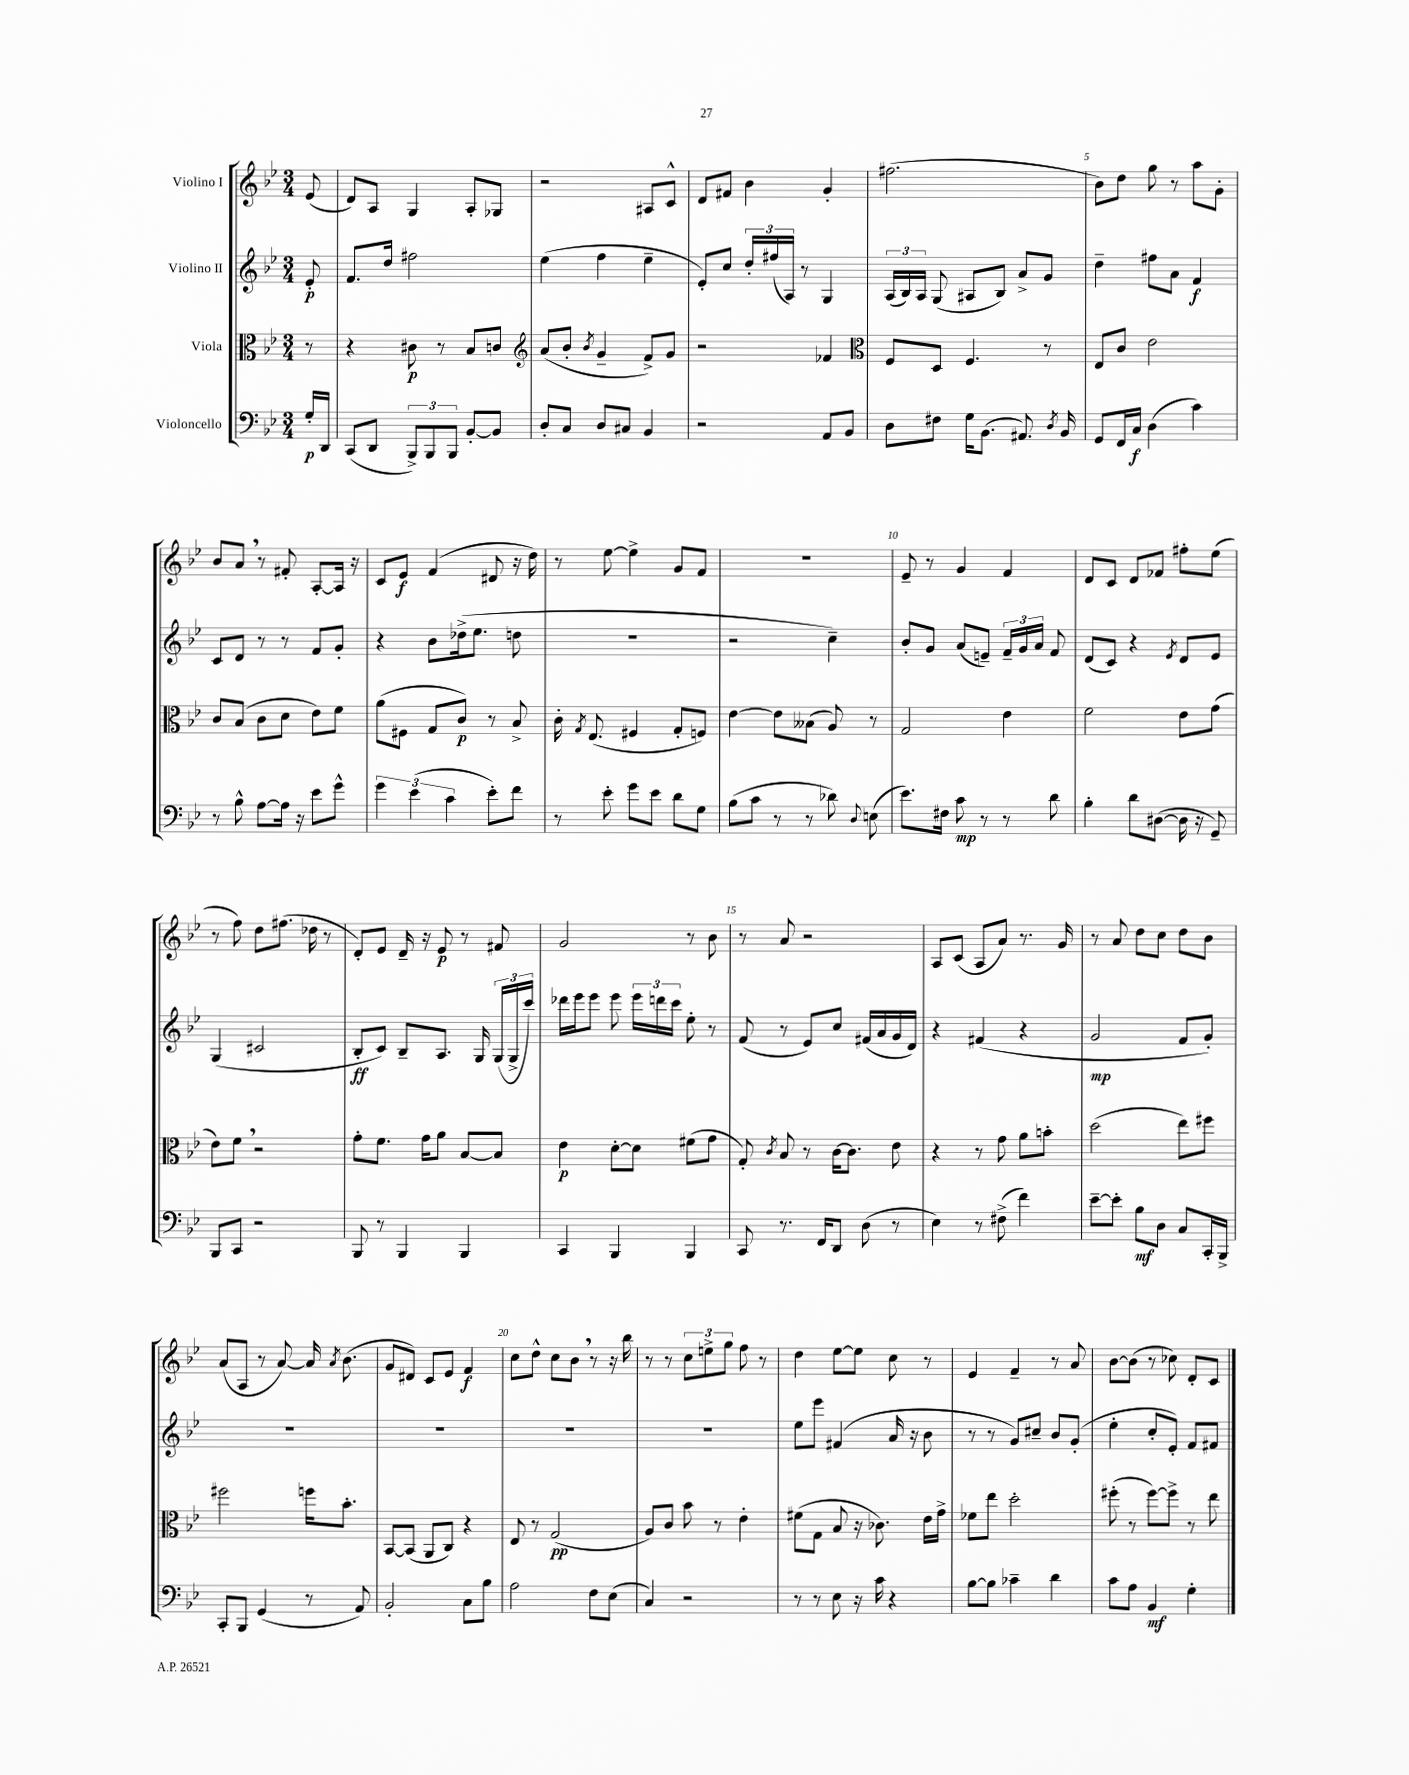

**kern	**dynam	**kern	**dynam	**kern	**dynam	**kern	**dynam
*part4	*part4	*part3	*part3	*part2	*part2	*part1	*part1
*staff4	*staff4	*staff3	*staff3	*staff2	*staff2	*staff1	*staff1
*I"Violoncello	*	*I"Viola	*	*I"Violino II	*	*I"Violino I	*
*clefF4	*	*clefC3	*	*clefG2	*	*clefG2	*
*k[b-e-]	*	*k[b-e-]	*	*k[b-e-]	*	*k[b-e-]	*
*M3/4	*	*M3/4	*	*M3/4	*	*M3/4	*
=	=	=	=	=	=	=	=
16G'/LL	p	8r	.	8e-'/	p	(8e-/	.
16DD/JJ	.	.	.	.	.	.	.
=1	=1	=1	=1	=1	=1	=1	=1
(8CC/L	.	4r	.	8.f/L	.	8d/L)	.
8DD/J	.	.	.	.	.	8A/J	.
.	.	.	.	16dd/Jk	.	.	.
12BBB-^/L)	.	8c#X\	p	2ff#X\	.	4G/	.
12BBB-/	.	.	.	.	.	.	.
.	.	8r	.	.	.	.	.
12BBB-/J	.	.	.	.	.	.	.
[8BB-'/L	.	8B-/L	.	.	.	8A'/L	.
8BB-/J]	.	8cn/J	.	.	.	8G-X/J	.
=2	=2	=2	=2	=2	=2	=2	=2
*	*	*clefG2	*	*	*	*	*
8D'/L	.	(8a/L	.	(4ee-\	.	2r	.
8C/J	.	8b-'/J	.	.	.	.	.
.	.	8qb-/	.	.	.	.	.
8D/L	.	4g~/	.	4ff\	.	.	.
8C#X/J	.	.	.	.	.	.	.
4BB-/	.	8f^/L)	.	4ee-~\	.	8A#X/L	.
.	.	8g/J	.	.	.	8c^^/J	.
=3	=3	=3	=3	=3	=3	=3	=3
2r	.	2r	.	8e-'/L)	.	8d/L	.
.	.	.	.	8cc/J	.	8f#X/J	.
.	.	.	.	24dd'/LL	.	4b-\	.
.	.	.	.	(24ff#X/	.	.	.
.	.	.	.	24A/JJ)	.	.	.
.	.	.	.	8r	.	.	.
8AA/L	.	4f-X/	.	4G/	.	4g'/	.
8BB-/J	.	.	.	.	.	.	.
=4	=4	=4	=4	=4	=4	=4	=4
*	*	*clefC3	*	*	*	*	*
8D\L	.	8F/L	.	(24A/LL	.	(2.ff#X\	.
.	.	.	.	24B-/)	.	.	.
.	.	.	.	24A/JJ	.	.	.
8F#X\J	.	8D/J	.	(8G/	.	.	.
16G\KL	.	4.F/	.	8A#X/L	.	.	.
(8.BB-\J	.	.	.	.	.	.	.
.	.	.	.	8B-/J)	.	.	.
8.AA#X/)	.	.	.	8a^/L	.	.	.
.	.	8r	.	8g/J	.	.	.
8qD/	.	.	.	.	.	.	.
16BB-/	.	.	.	.	.	.	.
=5	=5	=5	=5	=5	=5	=5	=5
8GG/L	.	8E-/L	.	4dd~\	.	8b-\L)	.
16FF/L	.	8c/J	.	.	.	8dd\J	.
16C/JJ	f	.	.	.	.	.	.
(4D\	.	2e-\	.	8ff#X\L	.	8gg\	.
.	.	.	.	8a\J	.	8r	.
4c\)	.	.	.	4f/	f	8aa\L	.
.	.	.	.	.	.	8g'\J	.
!!LO:LB:g=z
=6	=6	=6	=6	=6	=6	=6	=6
8r	.	8c/L	.	8c/L	.	8b-/L	.
8B-^^\	.	(8B-/J	.	8d/J	.	8a,/J	.
[8A\L	.	8c\L	.	8r	.	8r	.
16A\Jk]	.	8d\J	.	8r	.	8f#X'/	.
16r	.	.	.	.	.	.	.
8e-\L	.	8e-\L)	.	8f/L	.	[8A'/L	.
8g^^\J	.	8f\J	.	8g'/J	.	16A/Jk]	.
.	.	.	.	.	.	16r	.
=7	=7	=7	=7	=7	=7	=7	=7
6g\	.	(8a\L	.	4r	.	8c/L	.
.	.	8F#X\J	.	.	.	8e-/J	f
(6e-\	.	.	.	.	.	.	.
.	.	8G/L	.	8b-\L	.	(4f/	.
6c\	.	.	.	.	.	.	.
.	.	8c/J)	p	(16dd-X^\k	.	.	.
.	.	.	.	8.ee-\J	.	.	.
8e-'\L)	.	8r	.	.	.	8d#X/	.
8f\J	.	8B-^/	.	8ddn\	.	16r	.
.	.	.	.	.	.	16dd\)	.
=8	=8	=8	=8	=8	=8	=8	=8
8r	.	16c'\	.	2.r	.	8r	.
.	.	8qG/	.	.	.	.	.
.	.	(8.E-/	.	.	.	.	.
8e-'\	.	.	.	.	.	[8ee-\	.
8g\L	.	4F#X/	.	.	.	4ee-^\]	.
8e-\J	.	.	.	.	.	.	.
8d\L	.	8G'/L	.	.	.	8g/L	.
8G\J	.	8Fn/J)	.	.	.	8f/J	.
=9	=9	=9	=9	=9	=9	=9	=9
(8B-\L	.	[4e-\	.	2r	.	2.r	.
8c\J	.	.	.	.	.	.	.
8r	.	8e-\L]	.	.	.	.	.
8r	.	(8B--X\J	.	.	.	.	.
8d-X\)	.	8A/)	.	4cc~\)	.	.	.
8qqD/	.	.	.	.	.	.	.
(8En\	.	8r	.	.	.	.	.
=10	=10	=10	=10	=10	=10	=10	=10
8.e-\L)	.	2G/	.	8b-'/L	.	8e-~/	.
.	.	.	.	8g/J	.	8r	.
16F#X\Jk	.	.	.	.	.	.	.
8c\	mp	.	.	(8a/L	.	4g/	.
8r	.	.	.	8en~/J)	.	.	.
8r	.	4e-\	.	24f~/LL	.	4f/	.
.	.	.	.	24g/	.	.	.
.	.	.	.	24a/JJ	.	.	.
8d\	.	.	.	8f/	.	.	.
=11	=11	=11	=11	=11	=11	=11	=11
4B-'\	.	2f\	.	(8d/L	.	8d/L	.
.	.	.	.	8c/J)	.	8c/J	.
8d\L	.	.	.	4r	.	8d/L	.
([8D#X\J	.	.	.	.	.	8f-X/J	.
.	.	.	.	8qe-/	.	.	.
16D#\]	.	8e-\L	.	8d/L	.	8ff#X'\L	.
16r	.	.	.	.	.	.	.
8GG~/)	.	(8g\J	.	8e-/J	.	(8ee-\J	.
!!LO:LB:g=z
=12	=12	=12	=12	=12	=12	=12	=12
8BBB-/L	.	8e-\L)	.	(4G/	.	8r	.
8CC/J	.	8f,\J	.	.	.	8ff\)	.
2r	.	2r	.	2c#X/	.	8dd\L	.
.	.	.	.	.	.	(8.ff#X\J	.
.	.	.	.	.	.	16dd-X\	.
.	.	.	.	.	.	8r	.
=13	=13	=13	=13	=13	=13	=13	=13
8BBB-/	.	8g'\L	.	8B-'/L	ff	8d'/L)	.
8r	.	8.f\J	.	8c/J)	.	8e-/J	.
4BBB-/	.	.	.	8B-~/L	.	16d~/	.
.	.	16g\KL	.	.	.	16r	.
.	.	8a\J	.	8.A/J	.	8e-/	p
4BBB-/	.	[8B-/L	.	.	.	8r	.
.	.	.	.	16G/	.	.	.
.	.	8B-/J]	.	(24G/LL	.	8f#X/	.
.	.	.	.	24G^/	.	.	.
.	.	.	.	24ccc/JJ)	.	.	.
=14	=14	=14	=14	=14	=14	=14	=14
4CC/	.	4e-\	p	16ddd-X\LL	.	2g/	.
.	.	.	.	16eee-\J	.	.	.
.	.	.	.	8eee-\J	.	.	.
4BBB-/	.	[8d'\L	.	8eee-\	.	.	.
.	.	8d\J]	.	24eee-\LL	.	.	.
.	.	.	.	24dddn\	.	.	.
.	.	.	.	24ccc\JJ	.	.	.
4BBB-/	.	(8f#X\L	.	8ee-'\	.	8r	.
.	.	8g\J	.	8r	.	8b-\	.
=15	=15	=15	=15	=15	=15	=15	=15
8CC/	.	8G'/)	.	(8f/	.	8r	.
.	.	8qc/	.	.	.	.	.
8.r	.	8B-/	.	8r	.	8a/	.
.	.	8r	.	8e-/L)	.	2r	.
16FF/KL	.	.	.	.	.	.	.
8DD/J	.	[16c\KL	.	8cc/J	.	.	.
.	.	8.c\J]	.	.	.	.	.
(8D\	.	.	.	(16f#X/LL	.	.	.
.	.	.	.	16a/	.	.	.
8r	.	8e-\	.	16g/	.	.	.
.	.	.	.	16d/JJ)	.	.	.
=16	=16	=16	=16	=16	=16	=16	=16
4E-\)	.	4r	.	4r	.	8A/L	.
.	.	.	.	.	.	(8c/J	.
8r	.	8r	.	(4f#X/	.	8A/L	.
(8F#X^\	.	8g\	.	.	.	8a/J)	.
4f\)	.	8a\L	.	4r	.	8.r	.
.	.	8bn'\J	.	.	.	.	.
.	.	.	.	.	.	16g/	.
=17	=17	=17	=17	=17	=17	=17	=17
[8e-~\L	.	(2dd\	.	2g/	mp	8r	.
8e-'\J]	.	.	.	.	.	8a/	.
8B-\L	mf	.	.	.	.	8dd\L	.
8D\J	.	.	.	.	.	8cc\J	.
8C/L	.	8ee-\L)	.	8f/L	.	8dd\L	.
16CC'/L	.	8ff#X\J	.	8g'/J)	.	8b-\J	.
16BBB-^/JJ	.	.	.	.	.	.	.
!!LO:LB:g=z
=18	=18	=18	=18	=18	=18	=18	=18
8CC'/L	.	2ff#X\	.	2.r	.	(8a/L	.
8BBB-/J	.	.	.	.	.	8A/J	.
(4GG/	.	.	.	.	.	8r	.
.	.	.	.	.	.	[8a/)	.
8r	.	16ffn\KL	.	.	.	16a/]	.
.	.	.	.	.	.	8qa/	.
.	.	8.b-'\J	.	.	.	(8.b-\	.
8AA/)	.	.	.	.	.	.	.
=19	=19	=19	=19	=19	=19	=19	=19
2BB-'/	.	[8BB-/L	.	2.r	.	8g/L	.
.	.	(8BB-/J]	.	.	.	8d#X/J)	.
.	.	8AA/L	.	.	.	8c/L	.
.	.	8C/J)	.	.	.	8e-/J	.
8C\L	.	4r	.	.	.	4f/	f
8B-\J	.	.	.	.	.	.	.
=20	=20	=20	=20	=20	=20	=20	=20
2A\	.	8E-/	.	2.r	.	8cc\L	.
.	.	8r	.	.	.	8dd^^\J	.
.	.	(2G/	pp	.	.	8cc\L	.
.	.	.	.	.	.	8b-,\J	.
8F\L	.	.	.	.	.	8r	.
(8E-\J	.	.	.	.	.	16r	.
.	.	.	.	.	.	16bb-\	.
=21	=21	=21	=21	=21	=21	=21	=21
4C/)	.	8A/L)	.	2.r	.	8r	.
.	.	8c/J	.	.	.	8r	.
2r	.	8b-\	.	.	.	12cc\L	.
.	.	.	.	.	.	12een^\	.
.	.	8r	.	.	.	.	.
.	.	.	.	.	.	12gg\J	.
.	.	4e-'\	.	.	.	8ff\	.
.	.	.	.	.	.	8r	.
=22	=22	=22	=22	=22	=22	=22	=22
8r	.	(8f#X\L	.	8ee-\L	.	4dd\	.
8r	.	8G\J	.	8eee-\J	.	.	.
8E-\	.	8B-/	.	(4f#X/	.	[8ee-\L	.
16r	.	16r	.	.	.	8ee-\J]	.
16c\	.	8.c-X\)	.	.	.	.	.
4r	.	.	.	16a/	.	8cc\	.
.	.	.	.	16r	.	.	.
.	.	16e-\LL	.	8b-\	.	8r	.
.	.	16g^\JJ	.	.	.	.	.
=23	=23	=23	=23	=23	=23	=23	=23
[8B-\L	.	8f-X\L	.	8r	.	4e-/	.
8B-\J]	.	8ee-\J	.	8r	.	.	.
4c-X~\	.	2dd'\	.	8g/L)	.	4f~/	.
.	.	.	.	8cc#X~/J	.	.	.
4d\	.	.	.	8b-/L	.	8r	.
.	.	.	.	(8g'/J	.	8a/	.
=24	=24	=24	=24	=24	=24	=24	=24
8c\L	.	(8ff#X'\	.	4ee-'\	.	[8b-\L	.
8A\J	.	8r	.	.	.	(8b-\J]	.
4BB-/	mf	[8ff#\L)	.	8cc'/L	.	8r	.
.	.	8ff#^\J]	.	8e-'/J)	.	8cc-X\)	.
4G'\	.	8r	.	8f/L	.	8d'/L	.
.	.	8ee-\	.	8f#X/J	.	8c/J	.
==	==	==	==	==	==	==	==
*-	*-	*-	*-	*-	*-	*-	*-
